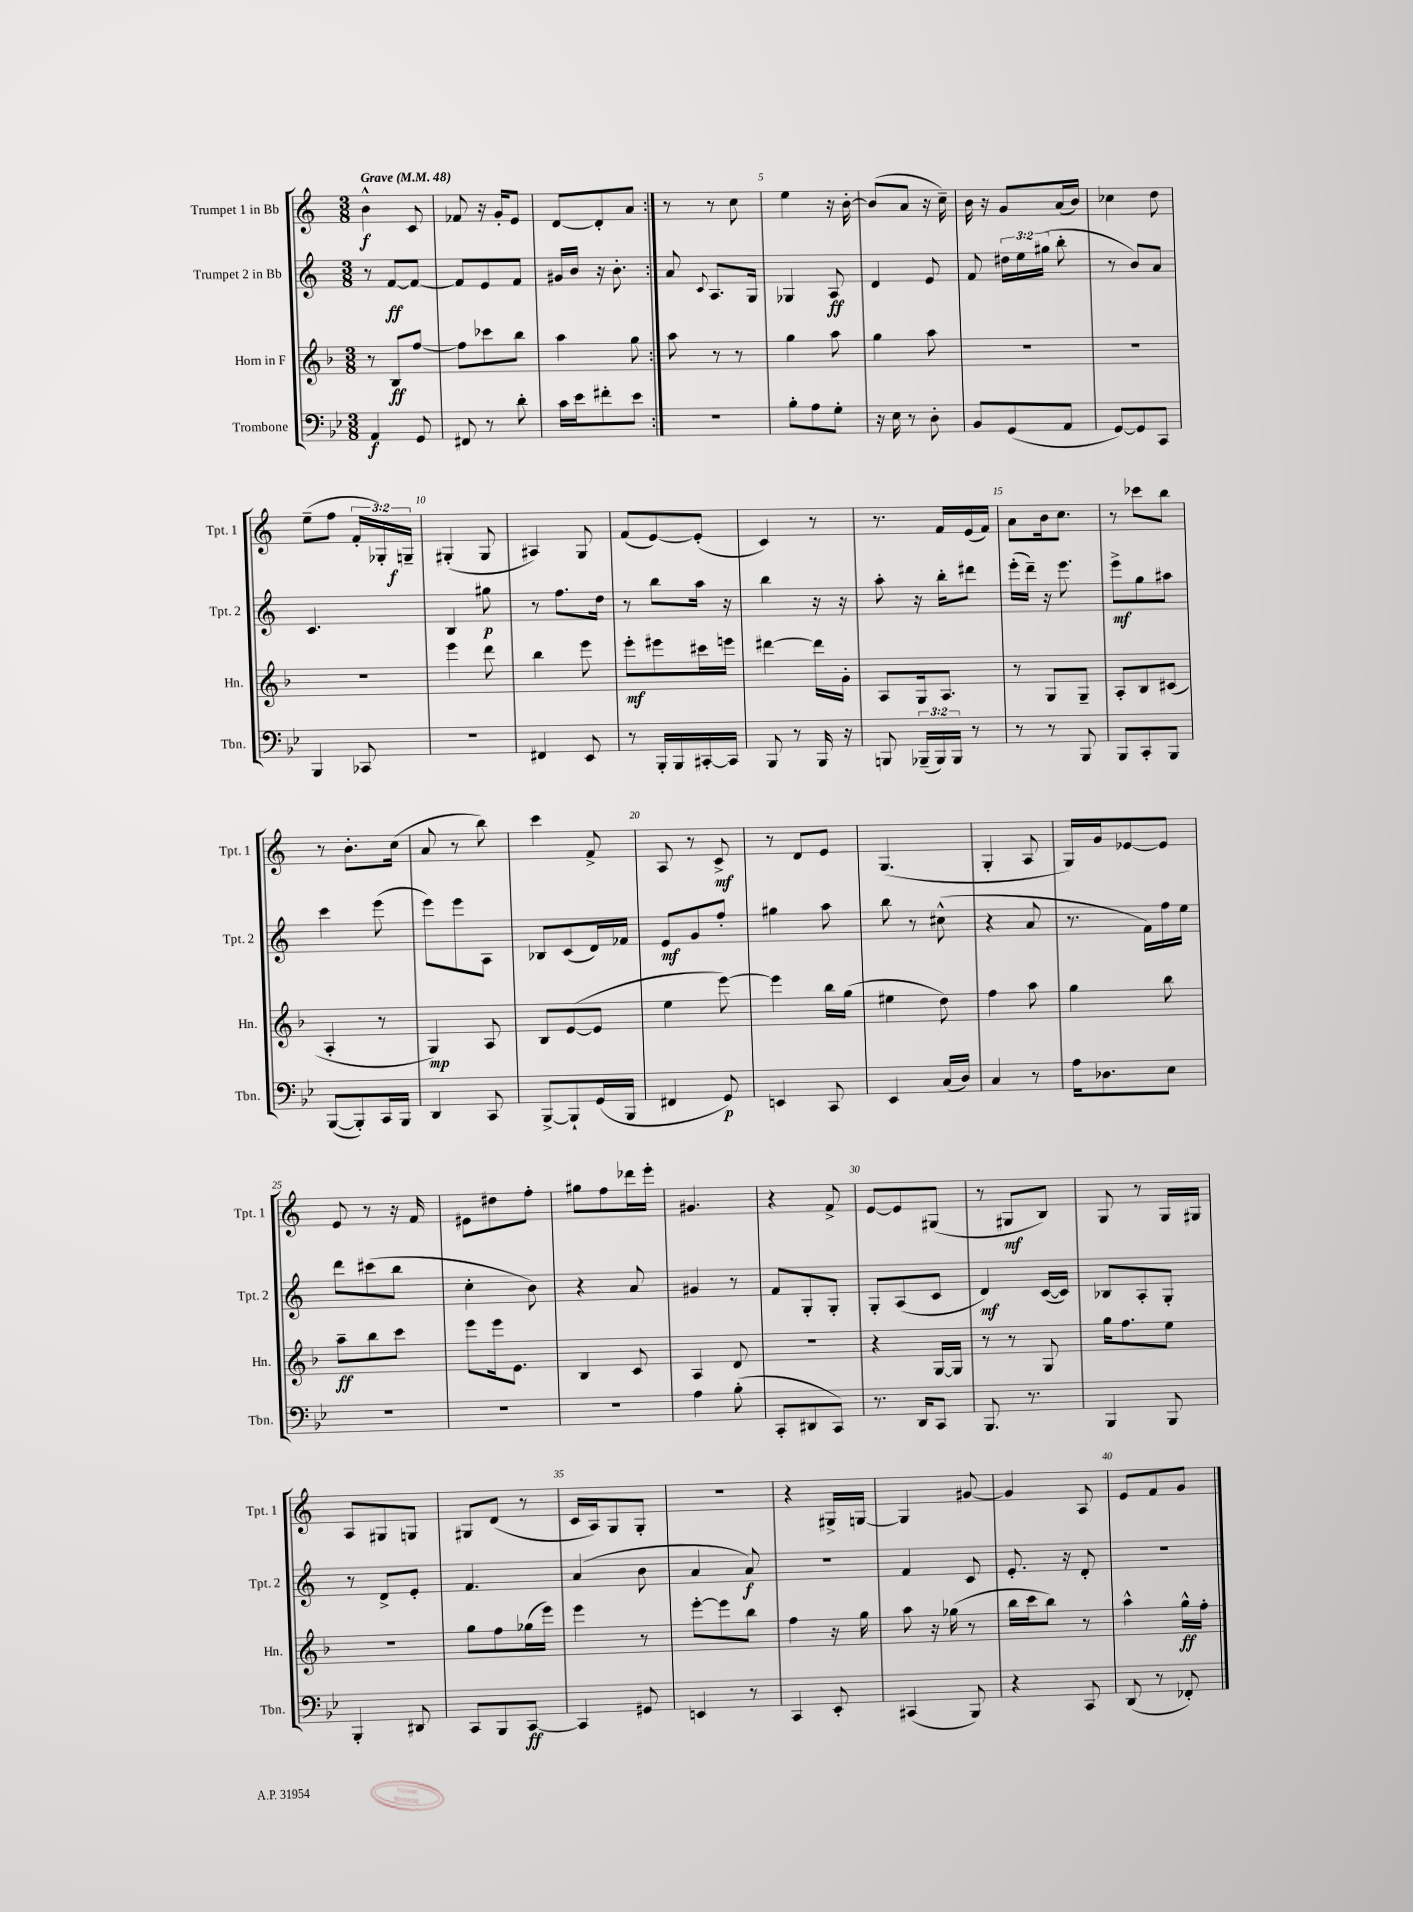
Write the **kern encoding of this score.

**kern	**kern	**kern	**kern
*staff4	*staff3	*staff2	*staff1
*clefF4	*clefG2	*clefG2	*clefG2
*k[b-e-]	*k[b-]	*k[]	*k[]
*M3/8	*M3/8	*M3/8	*M3/8
*MM48	*MM48	*MM48	*MM48
4AA/	8r	8r	4b^^\
.	8B-/L	[8f/L	.
8GG/	[8ff/J	8f/_J	8c/
=	=	=	=
8FF#/	8ff\]L	8f/]L	8f-/
8r	8ccc-\	8e/	16r
.	.	.	16g'/LK
8d'\	8bb-\J	8f/J	8e/J
=	=	=	=
16c\LL	4aa\	16g#/LL	[8d/L
16e-\J	.	16b/JJ	.
8f#'\	.	16r	8d'/]
.	.	8.b'\	.
8e-\J	8gg\	.	8a/J
=:|!	=:|!	=:|!	=:|!
4.r	8aa\	8a/	8r
.	.	8qqc/	.
.	8r	8.A/L	8r
.	8r	.	8cc\
.	.	16G/Jk	.
=	=	=	=
8B-'\L	4gg\	4G-/	4ee\
8A\	.	.	.
8G'\J	8aa\	8A/	16r
.	.	.	[16b'\
=	=	=	=
16r	4gg\	4d/	(8b/]L
16E-\	.	.	.
8r	.	.	8a/J
8D'\	8aa\	8e/	16r
.	.	.	16cc~\)
=	=	=	=
8BB-/L	4.r	8f/	16b\
.	.	.	16r
(8GG/	.	24dd#\LL	8g/L
.	.	24ee\	.
.	.	(24gg#\JJ	.
8AA/J	.	8bb'\	(16a/L
.	.	.	16b/JJ)
=	=	=	=
[8GG/L)	4.r	8r	4cc-\
8GG/]	.	8b/L)	.
8CC/J	.	8a/J	8dd\
=	=	=	=
4BBB-/	4.r	4.c/	(8ee~\L
.	.	.	8ff\J
8CC-/	.	.	24f'/LL
.	.	.	24G-'/)
.	.	.	24G~/JJ
=	=	=	=
4.r	4eee\	4B/	(4G#'/
.	8ddd\	8gg#\	8G#/
=	=	=	=
4FF#/	4bb-\	8r	4A#/)
.	.	8.ff\L	.
8EE-/	8eee\	.	8G/
.	.	16dd\Jk	.
=	=	=	=
8r	8eee'\L	8r	(8f/L
16BBB-'/LL	8eee#\	8bb\L	[8e/)
16BBB-/	.	.	.
[16CC#'/	16ccc#\L	16aa\Jk	(8e'/]J
16CC#/]JJ	16eee\JJ	16r	.
=	=	=	=
8BBB-/	[4ddd#\	4bb\	4c/)
8r	.	.	.
16BBB-/	16ddd#\]LL	16r	8r
16r	16g'\JJ	16r	.
=	=	=	=
8BBB/	8A/L	8aa'\	8.r
(24BBB-~/LL	16G/k	16r	.
24BBB-/)	.	.	.
.	8.A/J	16bb'\LK	16f/LL
24BBB-/JJ	.	.	.
8r	.	8ddd#\J	(16e/
.	.	.	16f/JJ)
=	=	=	=
8r	8r	(16eee'\LL	8a\L
.	.	16ddd~\JJ)	.
8r	8G/L	16r	16b\k
.	.	8.eee\	8.cc\J
8BBB-/	8G~/J	.	.
=	=	=	=
8BBB-/L	8A'/L	8eee^\L	8r
8CC'/	8B-/	8gg\	8ccc-\L
8BBB-/J	(8c#/J	8aa#\J	8bb\J
=	=	=	=
([8BBB-/L	4A'/	4ccc\	8r
8BBB-'/])	.	.	8.b'\L
16CC/L	8r	(8eee\	.
16BBB-/JJ	.	.	(16cc\Jk
=	=	=	=
4DD/	4G/)	8eee\L)	8a/
.	.	8eee\	8r
8CC/	8A/	8A\J	8bb\)
=	=	=	=
[8BBB-^/L	8B-/L	8B-/L	4ccc\
8BBB-`/]	([8e/	(8c/	.
(16GG/L	8e/]J	16d/L)	8f^/
16BBB-/JJ	.	16f-/JJ	.
=	=	=	=
4FF#/	4ee\	8e/L	8A/
.	.	8g/	8r
8GG/)	[8eee\)	8ff'/J	8c^/
=	=	=	=
4EE/	4eee\]	4gg#\	8r
.	.	.	8d/L
8CC/	16bb-\LL	8aa\	8e/J
.	(16gg\JJ	.	.
=	=	=	=
4EE-/	4ee#\	8bb\	(4.G/
.	.	8r	.
(16C/LL	8dd\)	(8cc#^^\	.
16D/JJ)	.	.	.
=	=	=	=
4C/	4ff\	4r	4G'/
8r	8aa\	8a/	8A/
=	=	=	=
16A\LK	4gg\	8.r	16G/LL)
8.D-\	.	.	16g/J
.	.	.	[8e-/
.	.	16f\LL)	.
8E-\J	8bb-\	16ff\	8e-/]J
.	.	16ee\JJ	.
=	=	=	=
4.r	8aa~\L	8ddd\L	8e/
.	8bb-\	(8ccc#\	8r
.	8ccc\J	8bb\J	16r
.	.	.	16f/
=	=	=	=
4.r	8eee\L	4cc'\	8e#\L
.	16eee\k	.	8dd#\
.	8.e\J	.	.
.	.	8b\)	8ff'\J
=	=	=	=
4.r	4B-/	4r	8gg#\L
.	.	.	8ff\
.	8c/	8a/	16ddd-\L
.	.	.	16eee'\JJ
=	=	=	=
4A\	4A/	4g#/	4.g#/
(8B-'\	8d/	8r	.
=	=	=	=
8CC'/L	4.r	8f/L	4r
8DD#/	.	8G'/	.
8CC/J)	.	8G'/J	8f^/
=	=	=	=
8.r	4r	8G'/L	[8e/L
.	.	(8A/	8e/]
16DD/LK	.	.	.
8CC/J	[16G/LL	8c/J	(8G#/J
.	16G/]JJ	.	.
=	=	=	=
8.BBB-/	8r	4d/)	8r
.	8r	.	8G#/L
8.r	.	.	.
.	8G/	([16c/LL	8B/J)
.	.	16c/]JJ)	.
=	=	=	=
4BBB-/	16gg\LK	8B-/L	8G/
.	8.ff\	.	.
.	.	8A'/	8r
8BBB-/	8ee\J	8G'/J	16G/LL
.	.	.	16G#/JJ
=	=	=	=
4BBB-'/	4.r	8r	8A/L
.	.	8d^/L	8G#/
8DD#/	.	8e'/J	8G/J
=	=	=	=
8CC/L	8gg\L	4.f/	8G#/L
8BBB-/	8ff\	.	(8d/J
[8CC/J	(16gg-\L	.	8r
.	16eee\JJ)	.	.
=	=	=	=
4CC/]	4eee\	(4a/	16c/LL
.	.	.	16A/J)
.	.	.	8G/
8GG#/	8r	8b\	8G'/J
=	=	=	=
4EE/	[8eee'\L	4a/	4.r
.	8eee\]	.	.
8r	8bb-\J	8a/)	.
=	=	=	=
4CC/	4ff\	4.r	4r
8EE-'/	16r	.	16G#^/LL
.	16gg\	.	[16G/JJ
=	=	=	=
(4CC#/	8aa\	4f/	4G/]
.	16r	.	.
.	(16gg-\	.	.
8BBB-/)	8r	8c/	[8g#/
=	=	=	=
4r	16bb-\LL	8.e'/	4g#/]
.	16ccc\J	.	.
.	8bb-\J)	.	.
.	.	16r	.
8CC/	8r	8d'/	8A/
=	=	=	=
(8DD/	4aa^^\	4.r	8e/L
8r	.	.	8f/
8FF-'/)	16gg^^\LL	.	8g/J
.	16ff'\JJ	.	.
==	==	==	==
*-	*-	*-	*-
